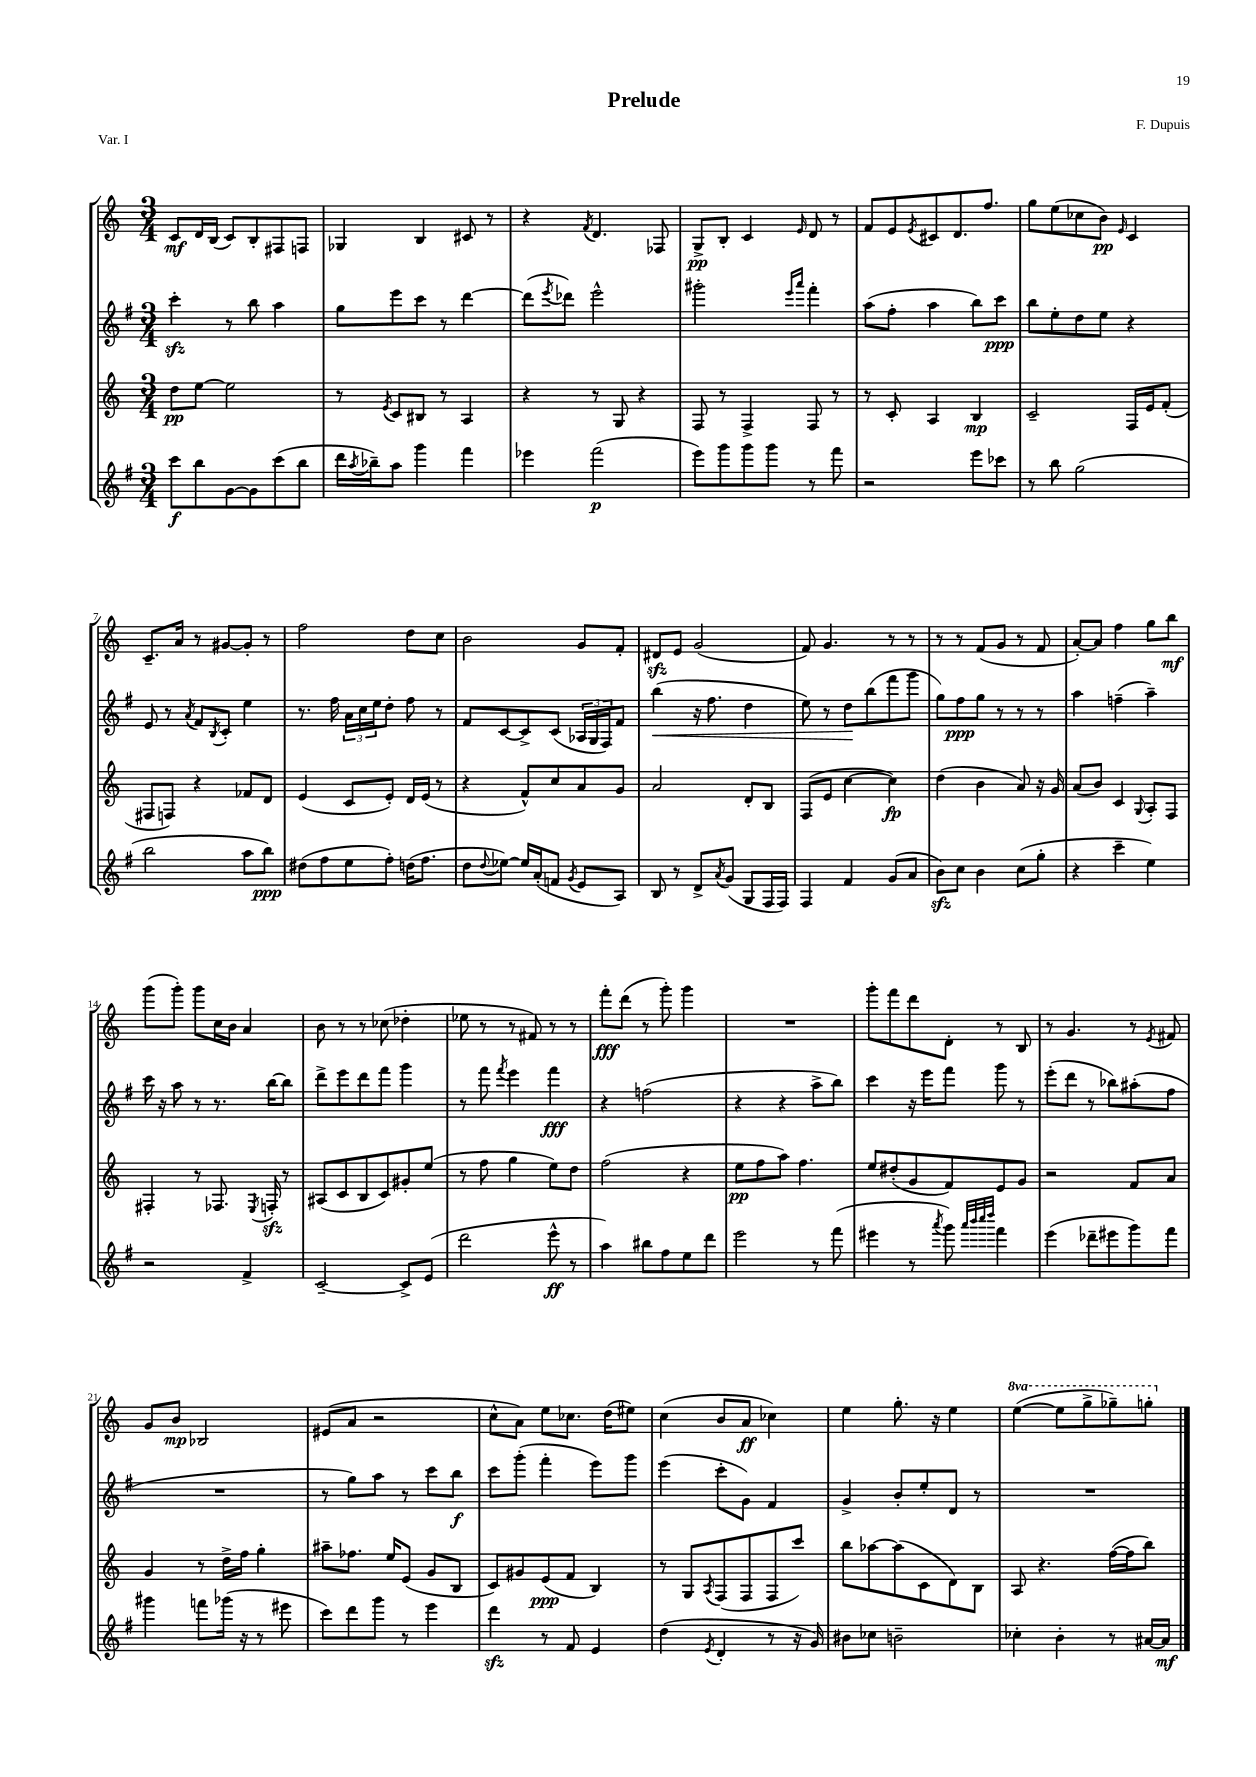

**kern	**kern	**kern	**kern
*staff4	*staff3	*staff2	*staff1
*clefG2	*clefG2	*clefG2	*clefG2
*k[f#]	*k[]	*k[f#]	*k[]
*M3/4	*M3/4	*M3/4	*M3/4
8ccc\L	8dd\L	4ccc'\	8c/L
8bb\	[8ee\J	.	16d/L
.	.	.	(16B/JJ
[8g\	2ee\]	8r	8c/L)
8g\]	.	8bb\	8B'/
(8ccc\	.	4aa\	8F#/
8bb\J	.	.	8F/J
=	=	=	=
16ddd\LL	8r	8gg\L	4G-/
8qaa/	.	.	.
16bb-~\J)	.	.	.
.	8qe/	.	.
8aa\J	8c/L	8eee\	.
4ggg\	8B#/J	8ccc\J	4B/
.	8r	8r	.
4fff#\	4A/	[4ddd\	8c#/
.	.	.	8r
=	=	=	=
4eee-\	4r	(8ddd\]L	4r
.	.	8qeee/	.
.	.	8ddd-\J)	.
.	.	.	8qf/
(2fff#\	8r	2eee^^\	4.d/
.	8G/	.	.
.	4r	.	.
.	.	.	8F-/
=	=	=	=
8eee\L)	8F/	2ggg#'\	8G^/L
8ggg\	8r	.	8B'/J
8ggg\	4F^/	.	4c/
8ggg\J	.	.	.
.	.	16qqeee/LL	.
.	.	16qqaaa/JJ	16qqe/
8r	8F/	4fff#'\	8d/
8fff#\	8r	.	8r
=	=	=	=
2r	8r	(8aa\L	8f/L
.	8c'/	8ff#'\J	8e/
.	.	.	8qe/
.	4A/	4aa\	8c#/
.	.	.	8.d/
8eee\L	4B/	8bb\L)	.
.	.	.	8.ff/J
8ccc-\J	.	8ccc\J	.
=	=	=	=
8r	2c~/	8bb\L	8gg\L
8bb\	.	8ee'\	(8ee\
(2gg\	.	8dd\	8cc-\
.	.	8ee\J	8b\J)
.	.	.	16qqe/
.	16F/LL	4r	4c/
.	16e/J	.	.
.	(8f'/J	.	.
=	=	=	=
2bb\	8F#/L	8e/	8.c~/L
.	8F/J)	8r	.
.	.	.	16a/Jk
.	.	8qa/	.
.	4r	8f#/L	8r
.	.	8qB/	.
.	.	8c'/J	[8g#/L
8aa\L	8f-/L	4ee\	8g#'/]J
8bb\J)	8d/J	.	8r
=	=	=	=
(8dd#\L	(4e/	8.r	2ff\
8ff#\	.	.	.
.	.	16ff#\	.
8ee\	8c/L	24a\LL	.
.	.	24cc\	.
.	.	24ee\J	.
8ff#'\J)	8e'/J)	8dd'\J	.
(16dd\LK	16d/LL	8ff#\	8dd\L
8.ff#\J	(16e/JJ	.	.
.	8r	8r	8cc\J
=	=	=	=
8dd\L	4r	8f#/L	2b\
8qqdd/	.	.	.
[8ee-\J)	.	[8c/	.
16ee-/]LL	8f^^/L)	8c^/]	.
(16a'/J	.	.	.
8f/J	8cc/	(8c/J	.
8qg/	.	.	.
8e/L	8a/	24A-/LL	8g/L
.	.	24G/	.
.	.	24F#/J)	.
8A/J)	8g/J	8f#/J	8f'/J
=	=	=	=
8B/	2a/	(4bb\	8d#/L
8r	.	.	8e/J
8d^/L	.	16r	(2g/
.	.	8.ff#\	.
8qa/	.	.	.
(8g/J	.	.	.
8G/L	8d'/L	4dd\	.
16F#/L	8B/J	.	.
16F#/JJ)	.	.	.
=	=	=	=
4F#/	(8F/L	8ee\)	8f/)
.	8e/J	8r	4.g/
4f#/	[4cc\	8dd\L	.
.	.	(8bb\	.
(8g/L	4cc\])	8fff#\	8r
8a/J	.	8ggg\J	8r
=	=	=	=
8b\L)	(4dd\	8gg\L)	8r
8cc\J	.	8ff#\	8r
4b\	4b\	8gg\J	(8f/L
.	.	8r	8g/J
(8cc\L	8a/)	8r	8r
8gg'\J	16r	8r	8f/
.	16g/	.	.
=	=	=	=
4r	(8a/L	4aa\	[8a'/L)
.	8b/J)	.	8a/]J
4ccc~\	4c/	(4ff~\	4ff\
.	8qqG/	.	.
4ee\)	8A'/L	4aa~\)	8gg\L
.	8F/J	.	8bb\J
=	=	=	=
2r	4F#'/	16ccc\	(8ggg\L
.	.	16r	.
.	.	8aa\	8ggg'\J)
.	8r	8r	8ggg\L
.	8.F-/	8.r	16cc\L
.	.	.	16b\JJ
4f#^/	.	.	4a/
.	8qE/	.	.
.	16F'/	[16bb\LK	.
.	8r	8bb\]J	.
=	=	=	=
[2c~/	(8A#/L	8ddd^\L	8b\
.	8c/	8eee\	8r
.	8B/	8ddd\	8r
.	8c/)	8fff#\J	(8cc-\
8c^/]L	8g#'/	4ggg\	4dd-'\
(8e/J	(8ee/J	.	.
=	=	=	=
2ddd\	8r	8r	8ee-\
.	8ff\	8fff#\	8r
.	.	8qfff#/	.
.	4gg\	4eee\	8r
.	.	.	8f#/)
8eee^^\	8ee\L)	4fff#\	8r
8r	8dd\J	.	8r
=	=	=	=
4aa\)	(2ff\	4r	8fff'\L
.	.	.	(8ddd\J
8bb#\L	.	(2ff\	8r
8ff#\	.	.	8ggg'\)
8ee\	4r	.	4ggg\
8ddd\J	.	.	.
=	=	=	=
2eee\	8ee\L	4r	2.r
.	8ff\	.	.
.	8aa\J)	4r	.
.	4.ff\	.	.
8r	.	8aa^\L	.
(8fff#\	.	8bb\J)	.
=	=	=	=
4eee#\	8ee/L	4ccc\	8ggg'\L
.	(8dd#'/	.	8fff\
8r	8g/	16r	8ddd\
.	.	16eee\LK	.
8qaaa/	.	.	.
8ggg\)	8f/)	8fff#\J	8d'\J
32qqaaa/LLL	.	.	.
32qqbbb/	.	.	.
32qqcccc/	.	.	.
32qqdddd/JJJ	.	.	.
4fff#\	8e/	8ggg\	8r
.	8g/J	8r	8B/
=	=	=	=
(4eee\	2r	(8eee'\L	8r
.	.	8ddd\J	4.g/
8ddd-~\L	.	8r	.
8eee#\	.	8bb-\L)	.
8ggg\)	8f/L	(8aa#'\	8r
.	.	.	8qe/
8fff#\J	8a/J	8ff#\J	8f#/
=	=	=	=
4ggg#\	4g/	2.r	8g/L
.	.	.	8b/J
8fff\L	8r	.	2B-/
(16ggg-\Jk	16dd^\LL	.	.
16r	16ff\JJ	.	.
8r	4gg'\	.	.
8eee#\	.	.	.
=	=	=	=
8ccc\L)	8aa#~\L	8r	(8e#/L
8ddd\	8.ff-\J	8gg\L)	8a/J
8ggg\J	.	8aa\J	2r
.	16ee/LK	.	.
8r	(8e/J	8r	.
4eee\	8g/L	8ccc\L	.
.	8B/J	8bb\J	.
=	=	=	=
4ddd\	8c/L)	8ccc\L	8cc^^\L
.	8g#/	(8ggg'\J	8a\J)
8r	(8e/	4fff#'\	8ee\L
8f#/	8f/J	.	8.cc-\J
4e/	4B/)	8eee\L)	.
.	.	.	(16dd\LK
.	.	8ggg\J	8ee#\J)
=	=	=	=
(4dd\	8r	(4eee\	(4cc\
.	8G/L	.	.
8qe/	8qA/	.	.
4d'/	(8F/	8ccc'\L	8b/L
.	8F/	8g\J)	8a/J
8r	8F/	4f#/	4cc-\)
16r	8ccc/J)	.	.
16g/)	.	.	.
=	=	=	=
8b#\L	8bb\L	4g^/	4ee\
8cc-\J	[8aa-\	.	.
2b~\	(8aa-\]	8b'/L	8.gg'\
.	8c\	8ee'/	.
.	.	.	16r
.	8d\)	8d/J	4ee\
.	8B\J	8r	.
=	=	=	=
4cc-'\	8A/	2.r	([4eee\
.	4.r	.	.
4b'\	.	.	8eee\]L
.	.	.	8ggg^\
8r	([16ff\LL	.	8ggg-~\)
.	16ff\]J	.	.
[16a#/LL	8bb\J)	.	8ggg'\J
16a#/]JJ	.	.	.
==	==	==	==
*-	*-	*-	*-
